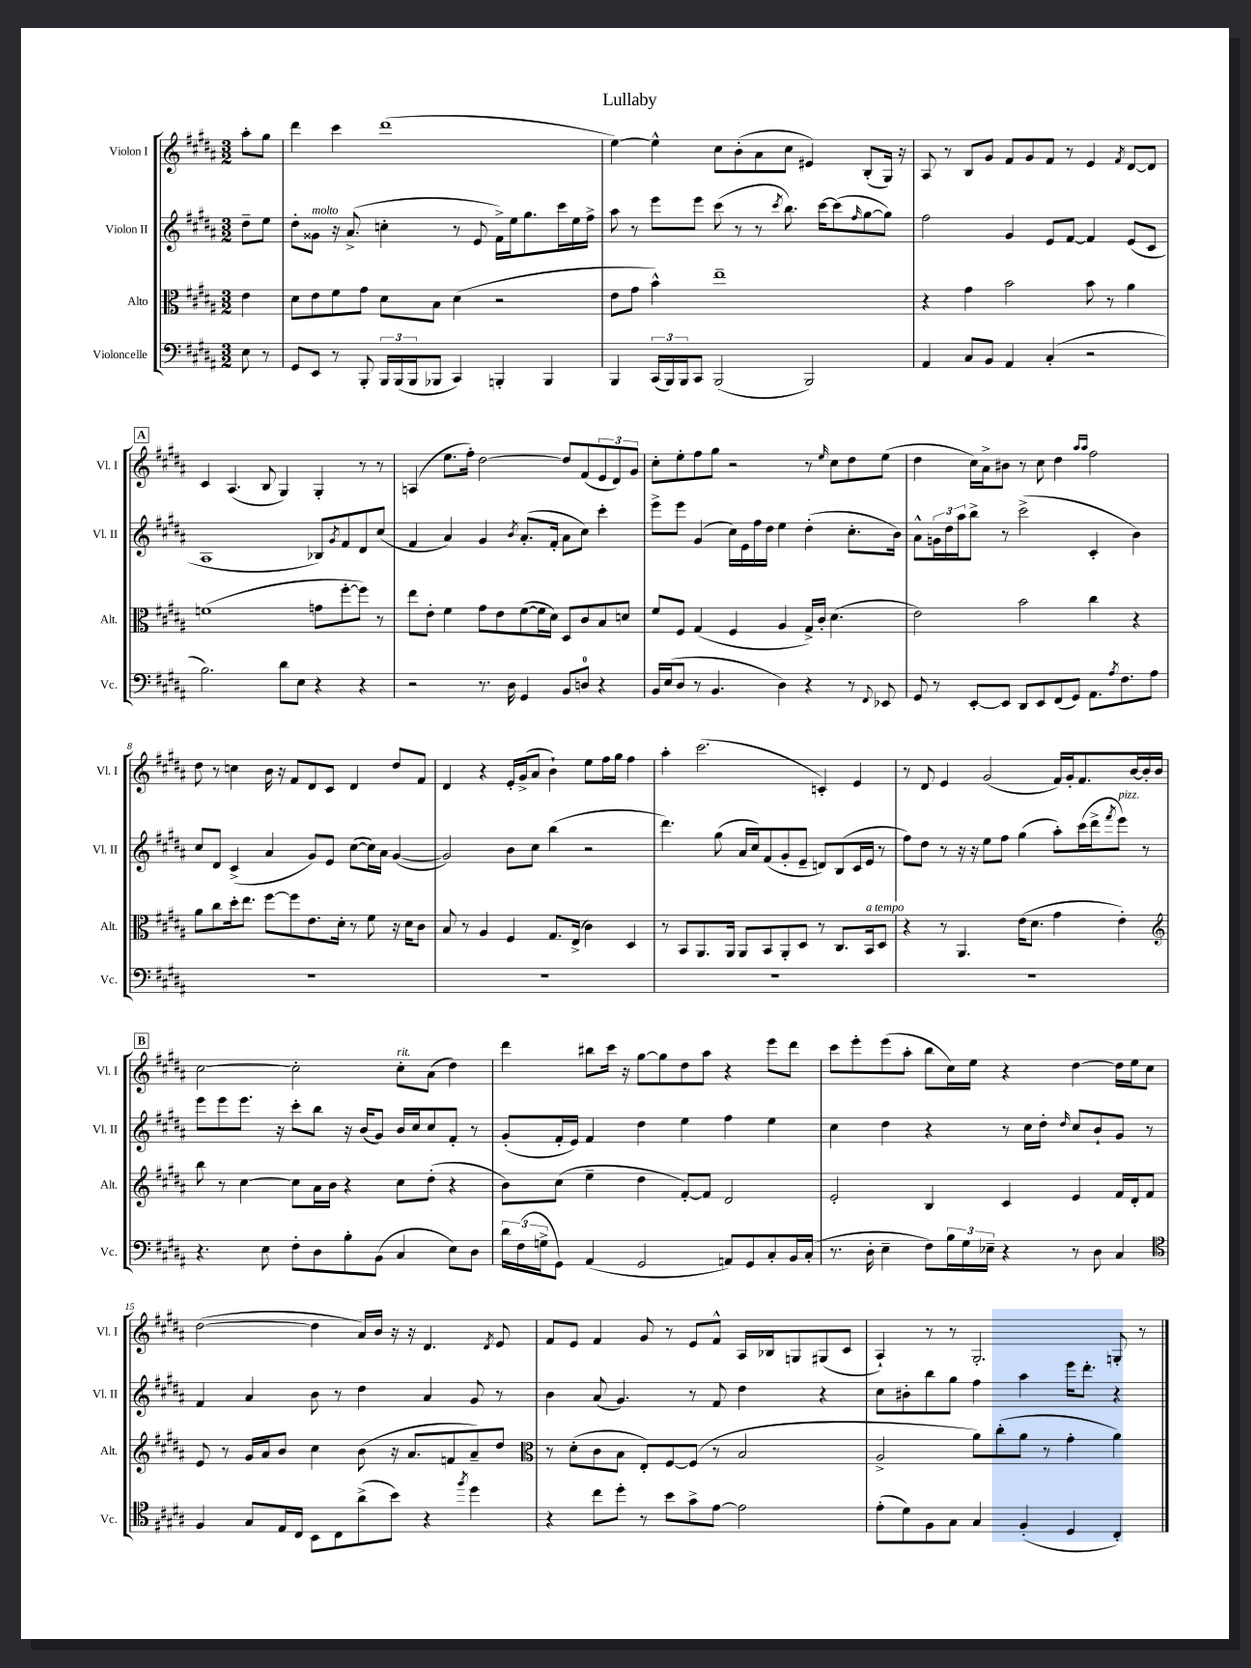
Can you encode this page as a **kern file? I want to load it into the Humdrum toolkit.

**kern	**kern	**kern	**kern
*part4	*part3	*part2	*part1
*staff4	*staff3	*staff2	*staff1
*I"Violoncelle	*I"Alto	*I"Violon II	*I"Violon I
*I'Vc.	*I'Alt.	*I'Vl. II	*I'Vl. I
*clefF4	*clefC3	*clefG2	*clefG2
*k[f#c#g#d#a#]	*k[f#c#g#d#a#]	*k[f#c#g#d#a#]	*k[f#c#g#d#a#]
*M3/2	*M3/2	*M3/2	*M3/2
=	=	=	=
8E\	4e\	8dd#~\L	8aa#'\L
8r	.	8ee\J	8gg#\J
=1	=1	=1	=1
8GG#/L	8d#\L	8dd#'\L	4ddd#\
!	!	!LO:TX:a:i:t=molto	!
8EE/J	8e\	8g##X\J	.
8r	8f#\	16r	4ccc#\
.	.	(8.a#^/	.
8BBB'/	8g#\J	.	.
24BBB/LL	8d#\L	4ccn'\	(1ddd#
(24BBB/	.	.	.
24BBB/J	.	.	.
8BBB-X/J	8B\J	.	.
4CC#/)	(4d#\	8r	.
.	.	8e/	.
4BBBn'/	2r	16f#^\LL)	.
.	.	16ee\J	.
.	.	8.gg#\	.
4BBB/	.	.	.
.	.	16ccc#\L	.
.	.	16ee\	.
.	.	16ff#^\JJ	.
=2	=2	=2	=2
4BBB/	8e\L	8aa#\	[4ee\)
.	8g#\J	8r	.
(24CC#/LL	4b^^\)	8eee\L	4ee^^\]
24BBB/)	.	.	.
24BBB/J	.	.	.
8CC#/J	.	8eee\J	.
(2BBB/	1ee~	(8ccc#\	8cc#\L
.	.	8r	(8b'\
.	.	8r	8a#\
.	.	8qccc#/	.
.	.	8.bb\)	8cc#\J
2BBB/)	.	.	4e#X/)
.	.	[16ccc#\KL	.
.	.	(8ccc#\]	.
.	.	16qqff#/	.
.	.	[8gg#\	(8B'/L
.	.	8gg#\J])	16G#/Jk)
.	.	.	16r
=3	=3	=3	=3
4AA#/	4r	2ff#\	8A#/
.	.	.	8r
8C#/L	4g#\	.	8B/L
8BB/J	.	.	8g#/J
4AA#/	2b\	4g#/	8f#/L
.	.	.	8g#/
(4C#'/	.	8e/L	8f#/J
.	.	[8f#/J	8r
2r	8b\	4f#/]	4e/
.	8r	.	.
.	.	.	8qf#/
.	4a#\	(8e/L	[8d#/L
.	.	8c#/J	8d#/J]
!!LO:LB:g=z
!!LO:REH:place=s1:t=A
=4	=4	=4	=4
2.B\)	(1fn	1A#	4c#/
.	.	.	(4.A#/
.	.	.	8B/
8d#\L	.	.	4G#/)
8E\J	.	.	.
4r	8gn\L	8B-X/L)	4G#'/
.	.	8qg#/	.
.	[8ff#'\	8f#/	.
4r	8ff#\J])	8d#/	8r
.	8r	(8cc#/J	8r
=5	=5	=5	=5
2r	8ee\L	4f#/	(4An/
.	8e'\J	.	.
.	4f#\	4a#/)	8.ee\L
.	.	.	16ff#'\Jk)
8.r	8g#\L	4g#/	[2dd#\
.	8e\	.	.
16D#\	.	.	.
.	.	8qb/	.
4GG#/	([8f#\	(8.a#'/L	.
.	16f#\L]	.	.
.	16d#\JJ)	16f#'/Jk	.
8BB/L	8D#/L	8a#\L	8dd#/L]
8Dn/J	8c#/	8cc#\J)	(8f#/
4r	8B/	4ccc#'\	12e/
.	.	.	12d#/)
.	8dn/J	.	.
.	.	.	12g#/J
=6	=6	=6	=6
16BB/LL	8f#/L	8eee^\L	8cc#'\L
(16E/J	.	.	.
8D#/J	8F#/J	8eee\J	8ee'\
8r	(4G#/	(4g#/	8ff#\
4.BB/	.	.	8gg#\J
.	4F#/	16cc#\LL)	2r
.	.	16e\	.
.	.	16ff#\	.
.	.	16dd#\JJ	.
4D#\)	4A#/	4ee\	.
4r	16G#^/LL)	(4dd#'\	8r
.	16c#'/JJ	.	.
.	.	.	16qqee/
.	(4.d#\	.	8cc#\L
8r	.	8.cc#'\L	8dd#\
8qqFF#/	.	.	.
8EE-X/	.	.	(8ee\J
.	.	16b\Jk)	.
=7	=7	=7	=7
8GG#/	2e\)	8a#^^\L	4dd#\
8r	.	24gn\L	.
.	.	24dd#\	.
.	.	24aa#\J	.
[8EE'/L	.	8bb^\J	16cc#\LL)
.	.	.	16a#^\J
8EE/J]	.	8r	8b#X\J
8DD#/L	2b\	(2ccc#^\	8r
8EE/	.	.	8cc#\
(8FF#/	.	.	4dd#\
8GG#/J)	.	.	.
.	.	.	16qqaa#/LL
.	.	.	16qqaa#/JJ
8.AA#\L	4cc#\	4c#'/	2ff#\
8qA#/	.	.	.
8.F#\	.	.	.
.	4r	4b\)	.
8A#\J	.	.	.
!!LO:LB:g=z
=8	=8	=8	=8
1.r	8a#\L	8cc#/L	8dd#\
.	8cc#\	8d#/J	8r
.	16dd#'\k	(4c#^/	4ccn\
.	8.ee\J	.	.
.	[8ff#\L	4a#/	16b\
.	.	.	16r
.	8ff#\]	.	8f#/L
.	8.e\	8g#/L)	8d#/
.	.	8e/J	8c#/J
.	16d#'\Jk	.	.
.	8r	([8cc#\L	4d#/
.	8f#\	16cc#\L])	.
.	.	16a#\JJ	.
.	16r	([4g#/	8dd#/L
.	16d#\KL	.	.
.	8c#\J	.	8f#/J
=9	=9	=9	=9
1.r	8B/	2g#/])	4d#/
.	8r	.	.
.	4A#/	.	4r
.	4F#/	8b\L	16e'/LL
.	.	.	(16g#^/J
.	.	8cc#\J	8a#/J
.	8.G#/L	(4bb\	4b`\)
.	(16E^/Jk	.	.
.	4c#\)	2r	8ee\L
.	.	.	16ff#\L
.	.	.	16gg#\JJ
.	4D#/	.	4ff#\
=10	=10	=10	=10
1.r	8r	4.ddd#\)	4aa#'\
.	8BB/L	.	.
.	8.AA#/	.	(2.ccc#\
.	.	(8gg#\	.
.	16AA#/Jk	.	.
.	8AA#/L	16a#/LL	.
.	.	16cc#/J)	.
.	8BB/	(8f#/	.
.	8AA#'/	8g#'/	.
.	8D#/J	8e~/J	.
.	8r	8dn/L)	4cn'/)
.	8.C#/L	(8B/	.
.	.	16c#/L	4e/
!	!LO:TX:a:i:t=a tempo	!	!
.	16BB/k	16e/JJ	.
.	8D#/J	8r	.
=11	=11	=11	=11
1.r	4r	8ff#\L)	8r
.	.	8dd#\J	8d#/
.	8r	8r	4e/
.	4.AA#/	16r	.
.	.	16r	.
.	.	8ee\L	(2g#/
.	.	8ff#\J	.
.	(16e\KL	(4gg#\	.
.	8.d#\J	.	.
.	4g#\	8aa#'\L)	16f#/LL)
.	.	.	16g#'/J
.	.	(16ccc#\L	8.f#/
.	.	16ddd#^\J	.
.	.	8qfff#/	.
!	!	!LO:TX:a:i:t=pizz.	!
.	4e'\)	8eee\J)	.
.	.	.	[16b/L
.	.	8r	16b'/]
.	.	.	16b/JJ
!!LO:LB:g=z
!!LO:REH:place=s1:t=B
=12	=12	=12	=12
*	*clefG2	*	*
4.r	8bb\	8eee\L	[2cc#\
.	8r	8eee\	.
.	[4cc#\	8.eee\J	.
8E\	.	.	.
.	.	16r	.
8F#'\L	8cc#\L]	8ccc#'\L	2cc#'\]
8D#\	16a#\L	8bb\J	.
.	16b\JJ	.	.
8B'\	4r	16r	.
.	.	(16b/KL	.
(8BB\J	.	8g#/J)	.
!	!	!	!LO:TX:a:i:t=rit.
4C#/	8cc#\L	16b/LL	8cc#'\L
.	.	16cc#/J	.
.	(8dd#'\J	8cc#/	(8a#\J
8E\L)	4r	8f#'/J	4dd#\)
8D#\J	.	8r	.
=13	=13	=13	=13
24d#\LL	8b\L)	(8g#'/L	4ddd#\
(24F#\	.	.	.
24Gn^\J	.	.	.
8GG#\J)	(8cc#\J	16f#'/L	.
.	.	16e/JJ)	.
(4AA#/	4ee~\	4f#/	8bb#X\L
.	.	.	16ccc#\Jk
.	.	.	16r
2GG#/	4dd#\	4dd#\	[8gg#\L
.	.	.	8gg#\]
.	[8f#'/L)	4ee\	8dd#\
.	8f#/J]	.	8aa#\J
8AAn/L)	2d#/	4ff#\	4r
8GG#/	.	.	.
8C#'/	.	4ee\	8eee\L
16BB/L	.	.	8ddd#\J
(16C#'/JJ	.	.	.
=14	=14	=14	=14
8.r	2e'/	4cc#\	8ccc#\L
.	.	.	8eee'\
16D#'\	.	.	.
4E~\	.	4dd#\	(8eee\
.	.	.	8aa#'\J
8F#\L)	4B/	4r	8bb\L
24B\L	.	.	16cc#\L)
24G#\	.	.	.
.	.	.	16ee\JJ
24E-X~\JJ	.	.	.
4r	4c#/	8r	4r
.	.	16cc#\LL	.
.	.	16dd#'\JJ	.
.	.	16qqdd#/	.
8r	4e/	8cc#/L	[4dd#\
8D#\	.	8b`/	.
4C#/	16f#/LL	8g#/J	16dd#\LL]
.	16d#'/J	.	16ee\J
.	8f#/J	8r	8cc#\J
!!LO:LB:g=z
=15	=15	=15	=15
*clefC4	*	*	*
4F#/	8e/	4f#/	([2dd#\
.	8r	.	.
8G#/L	16g#/LL	4a#/	.
.	16a#/J	.	.
16E/L	8b/J	.	.
16C#/JJ	.	.	.
8BB\L	4cc#\	8b\	4dd#\]
8C#\	.	8r	.
(8a#^\	(8b\	4dd#\	16a#/LL)
.	.	.	16b/JJ
8b\J)	16r	.	16r
.	8.a#/L	.	16r
4r	.	4a#/	4.d#/
.	8fn/	.	.
8qff#/	.	.	.
4dd#\	8a#~/)	8g#/	.
.	.	.	8qd#/
.	8dd#/J	8r	8e/
=16	=16	=16	=16
*	*clefC3	*	*
4r	8r	4b\	8f#/L
.	(8d#'\L	.	8e/J
8cc#\L	8c#\	(8a#/	4f#/
8dd#'\J	8B\J	4.g#/)	.
8r	8E'/L)	.	8g#/
8b\L	[8F#/	.	8r
8g#^\	(8F#/J]	8r	8e/L
[8e\J	8r	8f#/	8f#^^/J
2e\]	2B/	4dd#\	16A#/LL
.	.	.	16B-X/J
.	.	.	8Gn/
.	.	4r	(8G#X/
.	.	.	8c#/J
=17	=17	=17	=17
(8e'\L	2A#^/	8cc#\L	4A#`/)
8d#\)	.	8b#X'\	.
8F#\	.	8bb\	8r
8G#\J	.	8gg#\J	8r
4G#/	8a#\L)	4ff#\	2.G#'/
.	(8cc#'\	.	.
(4F#'/	8a#\J	4aa#\	.
.	8r	.	.
4D#/	4g#'\	16eee\KL	.
.	.	8.ddd#'\J	.
4C#'/)	4a#\)	4r	8Gn'/
.	.	.	8r
==	==	==	==
*-	*-	*-	*-
